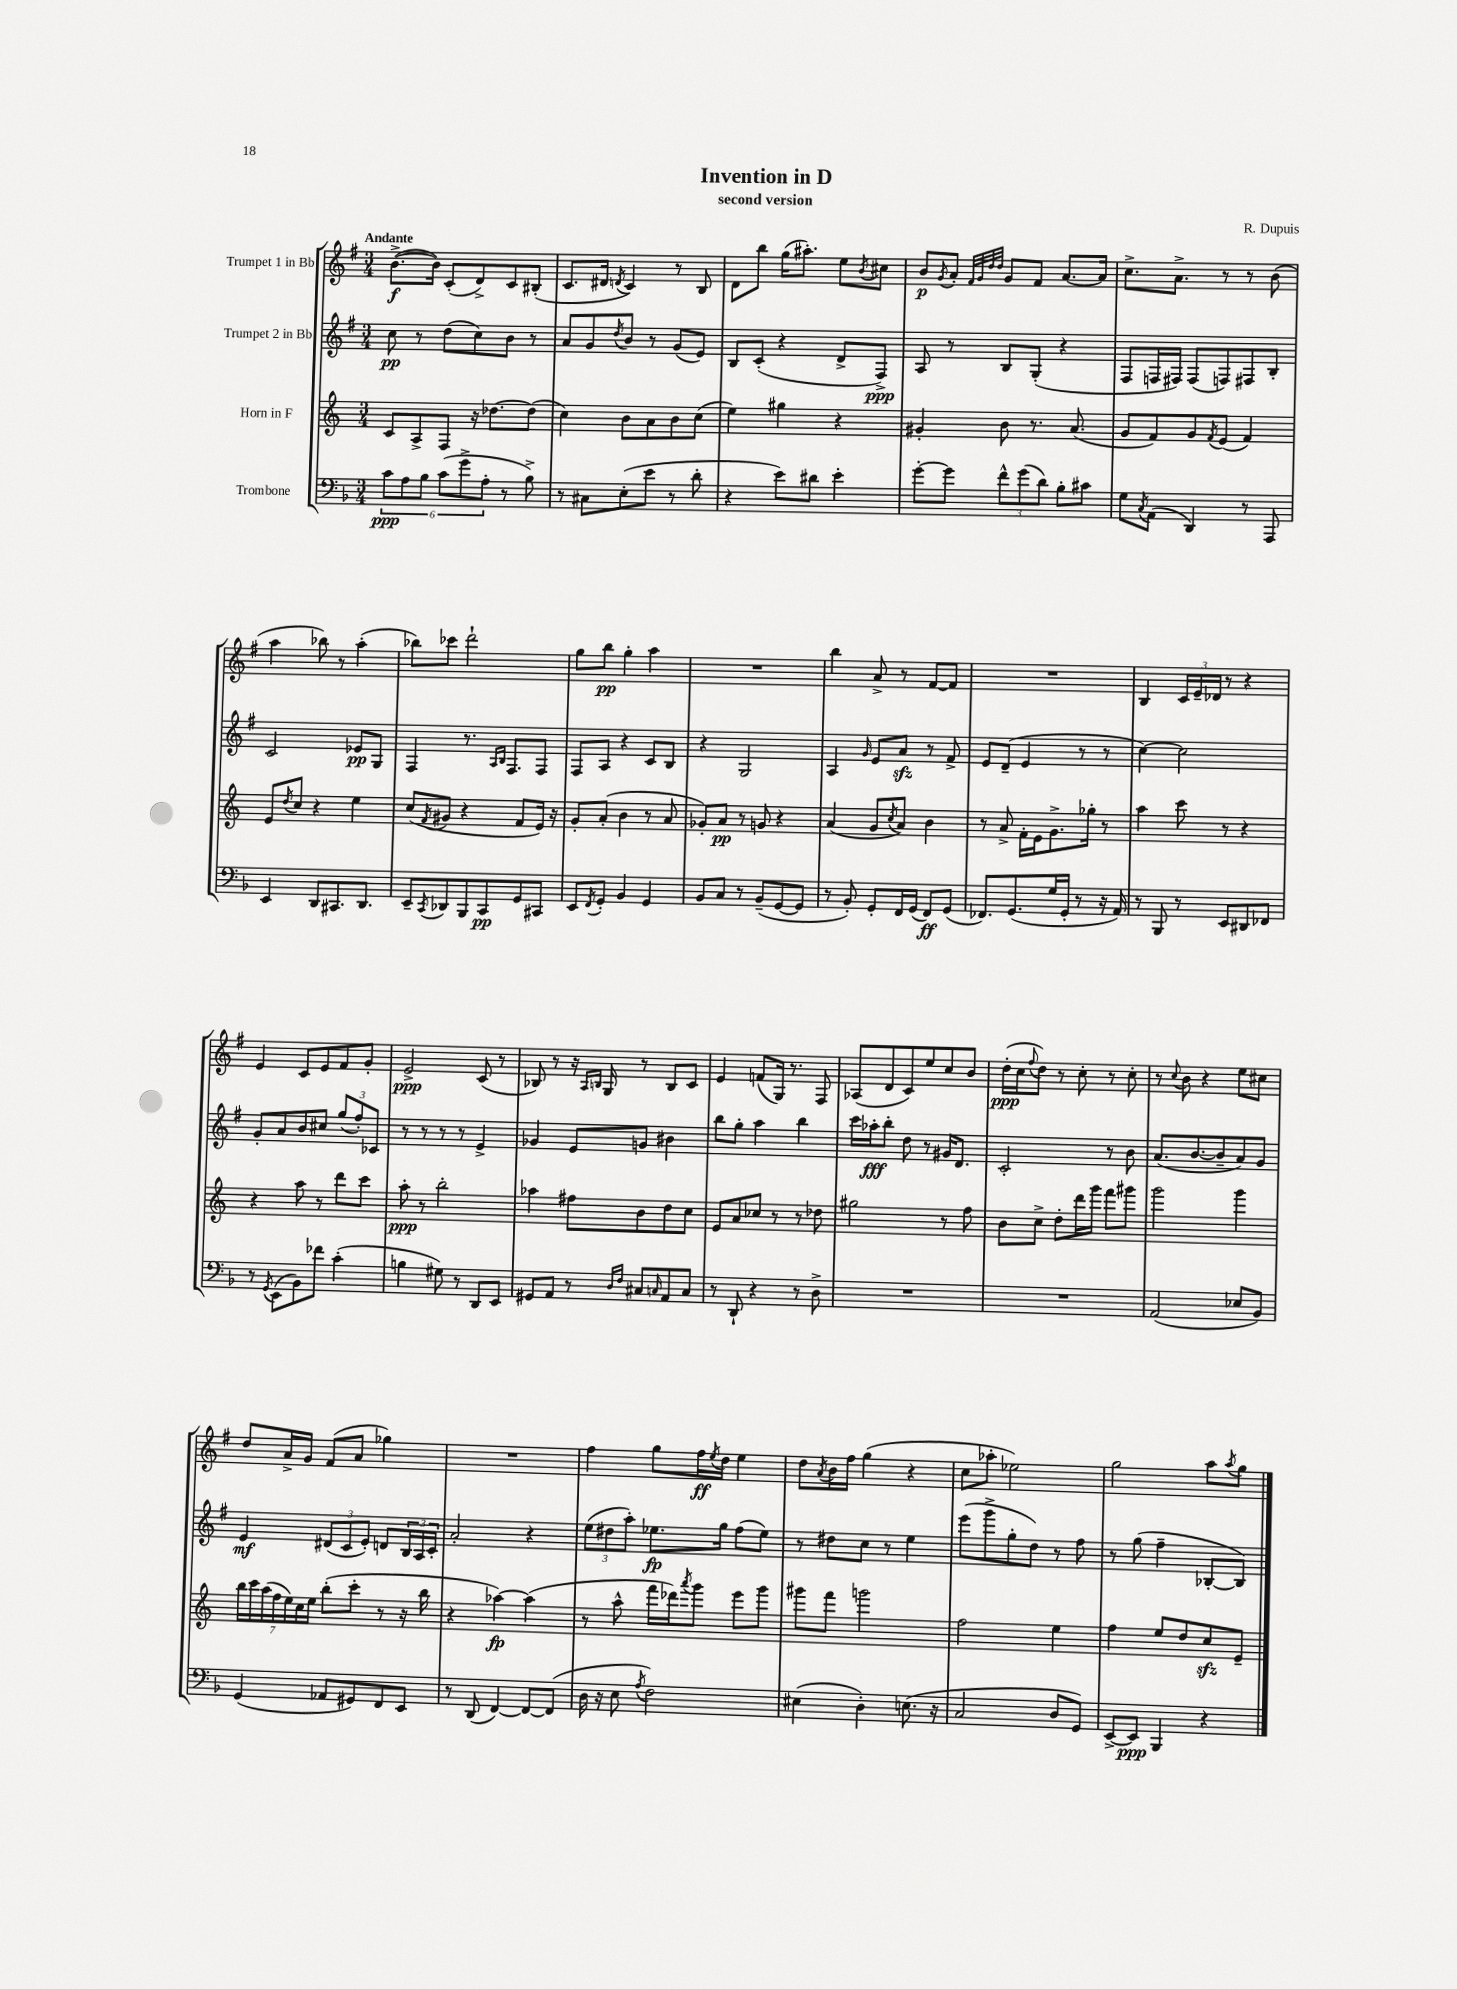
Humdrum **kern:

**kern	**kern	**kern	**kern
*staff4	*staff3	*staff2	*staff1
*clefF4	*clefG2	*clefG2	*clefG2
*k[b-]	*k[]	*k[f#]	*k[f#]
*M3/4	*M3/4	*M3/4	*M3/4
12c	8c	8cc	([8.b^
12A	.	.	.
.	8A^	8r	.
12B-	.	.	.
.	.	.	16b])
(12c	8F	(8dd	(8c'
12g^	.	.	.
.	16r	8cc)	8d^)
12A'	.	.	.
.	[8.dd-	.	.
8r	.	8b	8c
8B-^)	(8dd-]	8r	(8B#'
=	=	=	=
8r	4cc)	8a	8.c
8C#	.	8g	.
.	.	.	16d#
.	.	8qdd	8qd
(8E'	8b	8b	4c)
8e	8a	8r	.
8r	8b	(8g	8r
8d'	(8cc	8e)	8B
=	=	=	=
4r	4ee)	8B	8d
.	.	(8c'	8bb
8e)	4gg#	4r	(16gg
.	.	.	8.aa#')
8d#	.	.	.
4e'	4r	8d^	8ee
.	.	.	8qb
.	.	8F#^)	8cc#
=	=	=	=
[8g'	4g#'	8A	8b
.	.	.	8qg
8g]	.	8r	8a'
.	.	.	32qqf#
.	.	.	32qqg
.	.	.	32qqdd
.	.	.	32qqdd
12f^^	8b	8B	8g
(12g	.	.	.
.	8.r	(8G'	8f#
12d)	.	.	.
8B-'	.	4r	[8.a
.	(8.a	.	.
8c#	.	.	.
.	.	.	16a]
=	=	=	=
8G	8g	8F#	8.cc^
8qC	.	.	.
(8AA	8f)	16F	.
.	.	16F#)	8.a^
4DD)	8g	(8F#	.
.	8qf	.	.
.	(8e	8F)	8r
8r	4f)	8F#	8r
8AAA	.	8B'	(8b
=	=	=	=
4EE	8e	2c	4aa
.	8qdd	.	.
.	8cc	.	.
8DD	4r	.	8bb-)
8.CC#	.	.	8r
.	4ee	8e-	(4aa'
8.DD	.	.	.
.	.	8G	.
=	=	=	=
8EE~	(8cc	4F#	8bb-)
8qCC	8qf	.	.
8DD-	8g#	.	8ccc-
8BBB-	4r	8.r	2ddd`
8CC	.	.	.
.	.	16qqA	.
.	.	16qqB	.
.	.	8.F#	.
8GG	8f	.	.
8CC#	16e)	8F#	.
.	16r	.	.
=	=	=	=
8EE	8g'	8F#	8gg
8qFF	.	.	.
8GG'	(8a'	8A	8bb
4BB-	4b	4r	4gg'
4GG	8r	8c	4aa
.	8a	8B	.
=	=	=	=
8BB-	8g-')	4r	2.r
8C	8a	.	.
8r	8r	2G	.
(8BB-~	8g	.	.
[8GG	4r	.	.
8GG]	.	.	.
=	=	=	=
8r	(4a	4A	4bb
8BB-')	.	.	.
.	.	16qqg	.
8GG'	8g	8e	8a^
.	8qcc	.	.
16FF	8a)	8a	8r
(16GG	.	.	.
8FF)	4b	8r	[8f#
(8GG	.	8f#^	8f#]
=	=	=	=
8.FF-)	8r	8e	2.r
.	8a^	(8d~	.
(8.GG	.	.	.
.	16f'	4e	.
.	16e	.	.
16G	8.g^	.	.
16GG'	.	.	.
8r	.	8r	.
.	16gg-'	.	.
16r	8r	8r	.
16AA)	.	.	.
=	=	=	=
8r	4aa	[4cc)	4B
8BBB-	.	.	.
8r	8ccc	2cc]	24c
.	.	.	24e~
.	.	.	24d-
8EE	8r	.	8r
8DD#	4r	.	4r
8FF-	.	.	.
=	=	=	=
8r	4r	8g'	4e
8qGG	.	.	.
(8EE	.	8a	.
8BB-)	8aa	8b	8c
8f-	8r	8cc#	8e
(4c'	8ddd	(12gg	8f#
.	.	12ff#')	.
.	8ccc	.	8g'
.	.	12c-	.
=	=	=	=
4B	8aa'	8r	2e^
.	8r	8r	.
8G#)	2bb'	8r	.
8r	.	8r	.
8DD	.	4e^	(8c
8EE	.	.	8r
=	=	=	=
8GG#	4aa-	4g-	8B-)
8AA	.	.	8r
8r	8ff#	8e	16r
.	.	.	16qqA
.	.	.	16qqB
.	.	.	16G
16qqD	.	.	.
16qqF	.	.	.
8C#	8b	8g	8r
16qqC	.	.	.
8AA	8dd	4b#	8B
8C	8cc	.	8c
=	=	=	=
8r	8e	8bb	4e
8DD`	8a	8gg'	.
4r	8cc-	4aa	(8f
.	8r	.	16G)
.	.	.	8.r
8r	8r	4bb	.
8D^	8dd-	.	8F#
=	=	=	=
2.r	2gg#	16ccc	(8A-
.	.	16aa-'	.
.	.	8bb'	8d
.	.	8dd	8c)
.	.	8r	8ee
.	8r	16g#	8cc
.	.	8.d	.
.	8ff	.	8b
=	=	=	=
2.r	8b	2c'	(16dd'
.	.	.	16cc
.	.	.	8qqff#
.	8cc^	.	8dd)
.	8dd'	.	8r
.	16ddd	.	8cc'
.	16ggg	.	.
.	8fff	8r	8r
.	8ggg#	8b	8cc'
=	=	=	=
(2AA	2ggg	(8.a	8r
.	.	.	8qqcc
.	.	.	8b
.	.	[8.b	.
.	.	.	4r
.	.	8b~]	.
8E-	4ggg	8a)	8ee
8BB-)	.	8g	8cc#
=	=	=	=
(4GG	28bb	4e	8dd
.	28ccc	.	.
.	(28aa	.	.
.	28ff	.	.
.	.	.	16a^
.	28ee)	.	.
.	28cc	.	.
.	.	.	16g
.	28ee	.	.
8AA-	(8bb'	(12d#	(8f#
.	.	12c	.
8GG#)	8ccc'	.	8a
.	.	12e')	.
8FF	8r	8d	4gg-)
8EE	16r	24B	.
.	.	24A	.
.	16bb	.	.
.	.	24c'	.
=	=	=	=
8r	4r	2a'	2.r
(8DD	.	.	.
[4FF)	[4aa-)	.	.
8FF_	(4aa-]	4r	.
(8FF]	.	.	.
=	=	=	=
16D	8r	(12ee	4ff#
16r	.	.	.
.	.	12dd#	.
8E	8aa^^	.	.
.	.	12aa')	.
8qA	.	.	.
2F)	16fff	8.ee-	8gg
.	16ddd-)	.	.
.	8qaaa	.	.
.	8ggg	.	16ff#
.	.	.	8qee
.	.	16gg	16dd
.	8eee	(8ff#	4ee
.	8ggg	8ee-)	.
=	=	=	=
(4E#	8ggg#	8r	8dd
.	.	.	8qa
.	8fff	8dd#	16b
.	.	.	16ff#
4D')	2ggg	8cc	(4gg
.	.	8r	.
(8.E	.	4ee	4r
16r	.	.	.
=	=	=	=
2C	2ff	(8eee	8cc
.	.	8ggg^	8aa-'
.	.	8gg'	2ee-)
.	.	8dd)	.
8D	4ee	8r	.
8GG)	.	8ff#	.
=	=	=	=
[8EE^	4ff	8r	2gg
8EE]	.	(8gg	.
4BBB-	8ee	4ff#~	.
.	8dd	.	.
4r	8cc	[8B-'	8aa
.	.	.	8qaa
.	8e~	8B-])	8gg
==	==	==	==
*-	*-	*-	*-
